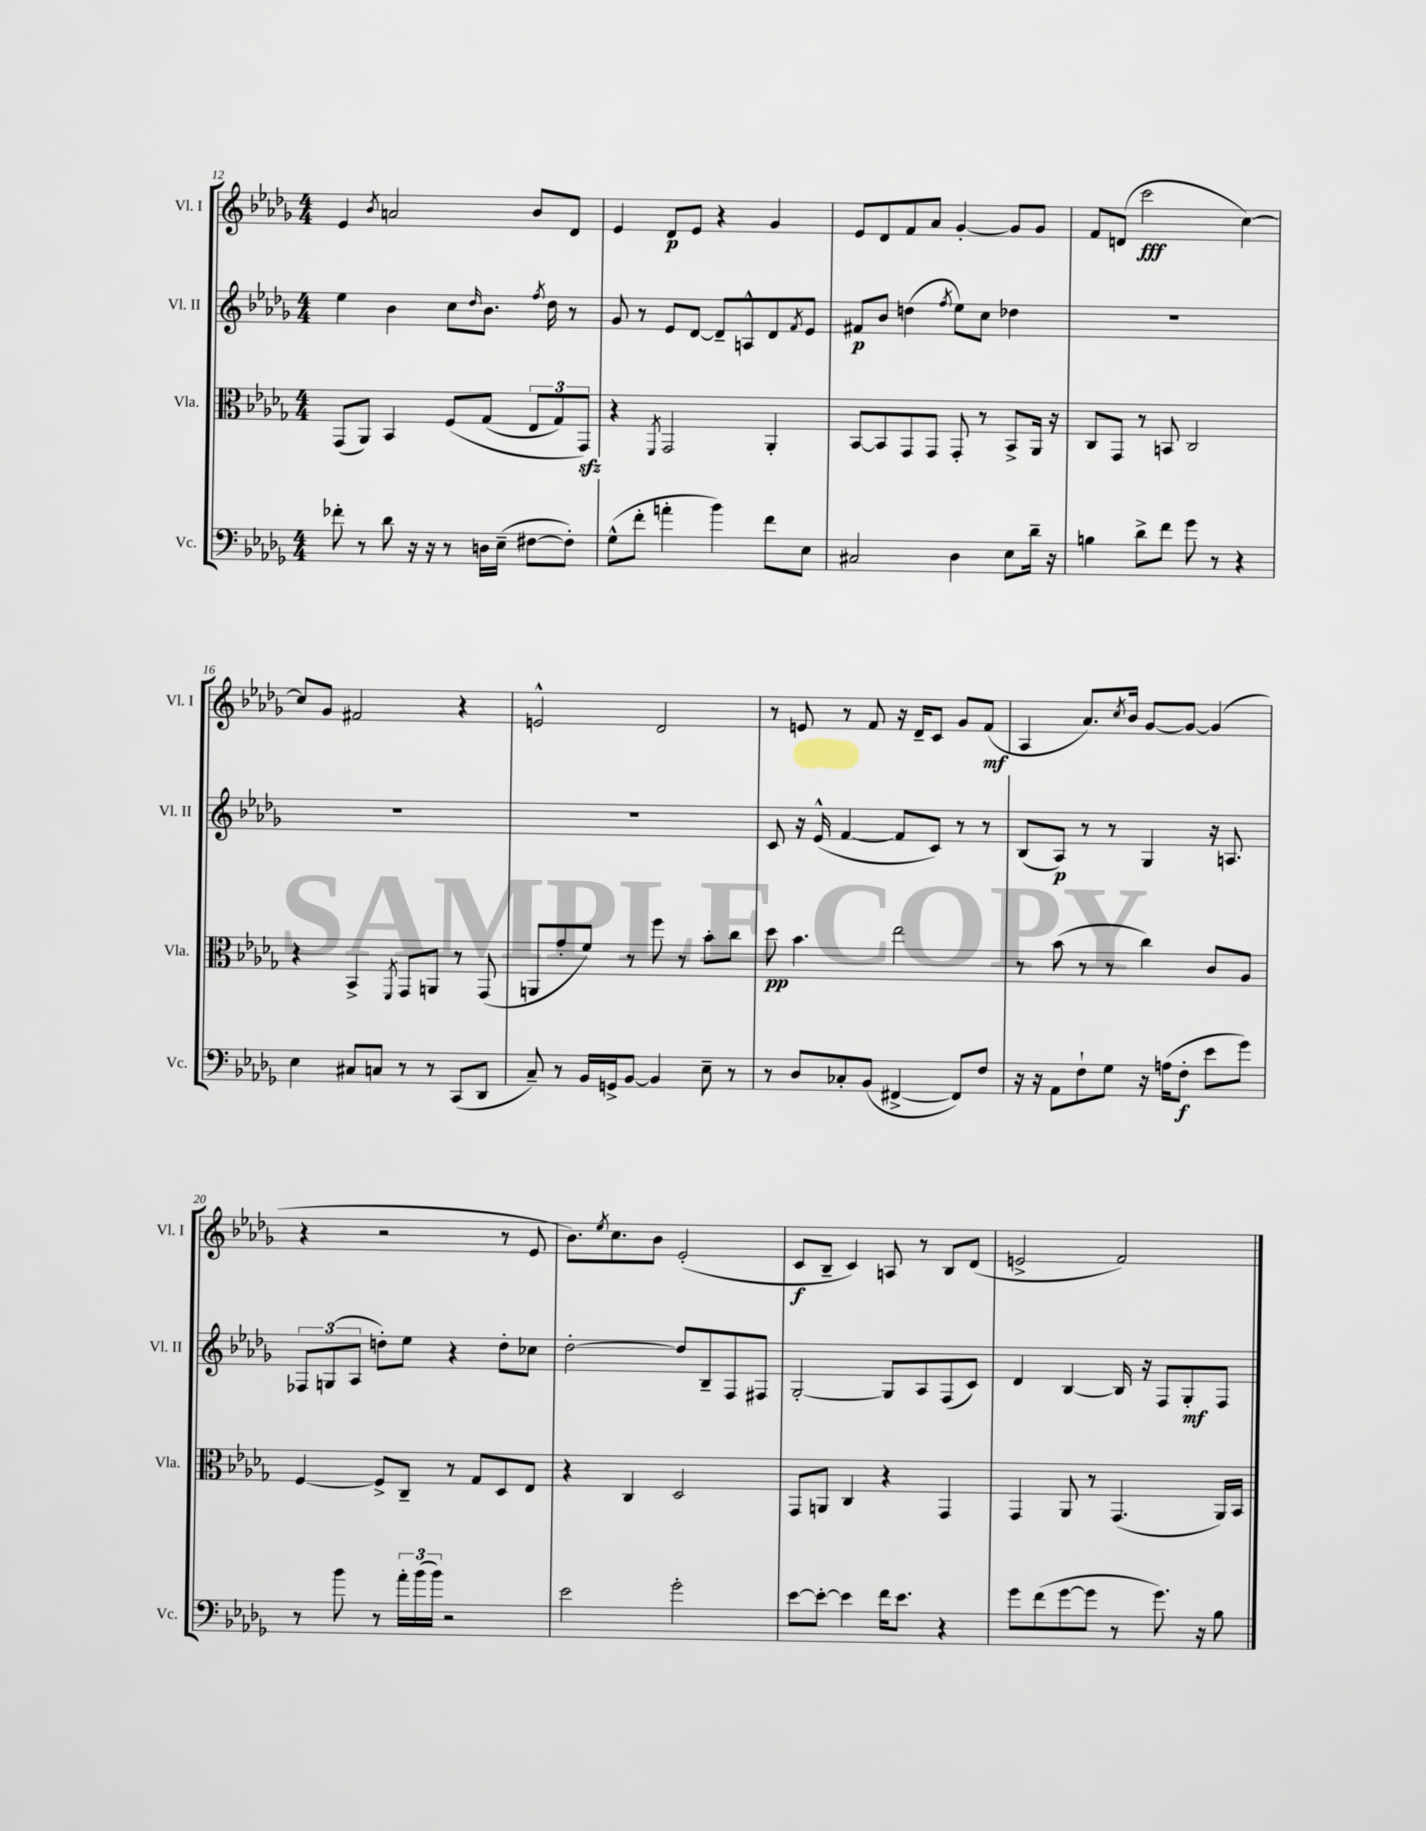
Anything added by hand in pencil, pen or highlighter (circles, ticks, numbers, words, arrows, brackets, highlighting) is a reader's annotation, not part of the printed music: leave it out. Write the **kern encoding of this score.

**kern	**dynam	**kern	**dynam	**kern	**dynam	**kern	**dynam
*part4	*part4	*part3	*part3	*part2	*part2	*part1	*part1
*staff4	*staff4	*staff3	*staff3	*staff2	*staff2	*staff1	*staff1
*I"Vc.	*	*I"Vla.	*	*I"Vl. II	*	*I"Vl. I	*
*I'Vc.	*	*I'Vla.	*	*I'Vl. II	*	*I'Vl. I	*
*clefF4	*	*clefC3	*	*clefG2	*	*clefG2	*
*k[b-e-a-d-g-]	*	*k[b-e-a-d-g-]	*	*k[b-e-a-d-g-]	*	*k[b-e-a-d-g-]	*
*M4/4	*	*M4/4	*	*M4/4	*	*M4/4	*
=12	=12	=12	=12	=12	=12	=12	=12
8f-X'\	.	(8GG-/L	.	4ee-\	.	4e-/	.
8r	.	8AA-/J)	.	.	.	.	.
.	.	.	.	.	.	8qb-/	.
8d-\	.	4BB-/	.	4b-\	.	2an/	.
16r	.	.	.	.	.	.	.
16r	.	.	.	.	.	.	.
8r	.	(8F/L	.	8cc\L	.	.	.
.	.	.	.	16qqdd-/	.	.	.
16Dn\LL	.	(8G-/J	.	8.b-\J	.	.	.
(16E-~\JJ	.	.	.	.	.	.	.
[8F#X\L	.	12E-/L	.	.	.	8b-/L	.
.	.	.	.	8qff/	.	.	.
.	.	.	.	16dd-\	.	.	.
.	.	12G-/)	.	.	.	.	.
8F#'\J])	.	.	.	8r	.	8d-/J	.
.	.	12GG-zz/J)	.	.	.	.	.
=13	=13	=13	=13	=13	=13	=13	=13
(8G-^^\L	.	4r	.	8g-/	.	4e-/	.
8f'\J	.	.	.	8r	.	.	.
.	.	8qFF/	.	.	.	.	.
4an'\	.	2GG-/	.	8e-/L	.	8d-/L	p
.	.	.	.	[8d-/J	.	8e-/J	.
4b-\)	.	.	.	8d-~/L]	.	4r	.
.	.	.	.	8An^^/	.	.	.
8f\L	.	4AA-'/	.	8d-/	.	4g-/	.
.	.	.	.	8qf/	.	.	.
8E-\J	.	.	.	8e-/J	.	.	.
=14	=14	=14	=14	=14	=14	=14	=14
2C#X/	.	[8BB-/L	.	8f#X/L	p	8e-/L	.
.	.	8BB-/]	.	8b-/J	.	8d-/	.
.	.	8GG-/	.	(4ddn\	.	8f/	.
.	.	8GG-/J	.	.	.	8a-/J	.
.	.	.	.	8qff/	.	.	.
4D-\	.	8GG-'/	.	8ee-\L)	.	[4g-'/	.
.	.	8r	.	8cc\J	.	.	.
8E-\L	.	8BB-^/L	.	4dd-X\	.	8g-/L]	.
16d-~\Jk	.	16AA-/Jk	.	.	.	8g-/J	.
16r	.	16r	.	.	.	.	.
=15	=15	=15	=15	=15	=15	=15	=15
4Bn\	.	8C/L	.	1r	.	8f/L	.
.	.	8GG-/J	.	.	.	(8dn/J	.
8d-^\L	.	8r	.	.	.	2ccc\	fff
8f\J	.	8BBn/	.	.	.	.	.
8g-\	.	2C/	.	.	.	.	.
8r	.	.	.	.	.	.	.
4r	.	.	.	.	.	[4cc\)	.
!!LO:LB:g=z
=16	=16	=16	=16	=16	=16	=16	=16
4E-\	.	4r	.	1r	.	8cc/L]	.
.	.	.	.	.	.	8g-/J	.
8C#X/L	.	4BB-^/	.	.	.	2f#X/	.
8Cn/J	.	.	.	.	.	.	.
.	.	8qFF/	.	.	.	.	.
8r	.	8GG-/L	.	.	.	.	.
8r	.	8AAn/J	.	.	.	.	.
(8CC/L	.	8r	.	.	.	4r	.
8DD-/J	.	(8GG-/	.	.	.	.	.
=17	=17	=17	=17	=17	=17	=17	=17
8C~/)	.	8AAn/L	.	1r	.	2en^^/	.
8r	.	8g-'/	.	.	.	.	.
16BB-/LL	.	8f/J)	.	.	.	.	.
16GGn^/J	.	.	.	.	.	.	.
[8BB-/J	.	8r	.	.	.	.	.
4BB-/]	.	8ff\	.	.	.	2d-/	.
.	.	8r	.	.	.	.	.
8E-~\	.	8b-'\L	.	.	.	.	.
8r	.	8cc\J	.	.	.	.	.
=18	=18	=18	=18	=18	=18	=18	=18
8r	.	8dd-\	pp	8c/	.	8r	.
8D-/L	.	4.b-\	.	16r	.	8en/	.
.	.	.	.	(16e-^^/	.	.	.
8C-X'/	.	.	.	[4f/	.	8r	.
(8BB-/J	.	.	.	.	.	8f/	.
[4FF#X^/	.	2ee-\	.	8f/L]	.	16r	.
.	.	.	.	.	.	16d-~/KL	.
.	.	.	.	8c/J)	.	8c/J	.
8FF#/L])	.	.	.	8r	.	8g-/L	.
8F/J	.	.	.	8r	.	(8f/J	mf
=19	=19	=19	=19	=19	=19	=19	=19
16r	.	8r	.	(8B-/L	.	4A-/	.
16r	.	.	.	.	.	.	.
8AA-\L	.	(8b-\	.	8A-/J)	p	.	.
8F`\	.	8r	.	8r	.	8.a-/L)	.
8G-\J	.	8r	.	8r	.	.	.
.	.	.	.	.	.	8qcc/	.
.	.	.	.	.	.	16b-/Jk	.
16r	.	4cc\)	.	4G-/	.	[8g-/L	.
(16An\KL	.	.	.	.	.	.	.
8F'\J	f	.	.	.	.	8g-/J_	.
8e-\L	.	8c/L	.	16r	.	(4g-/]	.
.	.	.	.	8.An/	.	.	.
8g-\J)	.	8A-/J	.	.	.	.	.
!!LO:LB:g=z
=20	=20	=20	=20	=20	=20	=20	=20
8r	.	[4F/	.	12F-X/L	.	4r	.
.	.	.	.	(12Gn/	.	.	.
8b-\	.	.	.	.	.	.	.
.	.	.	.	12A-/J	.	.	.
8r	.	8F^/L]	.	8ddn'\L)	.	2r	.
24a-'\LL	.	8C~/J	.	8ee-\J	.	.	.
(24b-\	.	.	.	.	.	.	.
24b-\JJ)	.	.	.	.	.	.	.
2r	.	8r	.	4r	.	.	.
.	.	8G-/L	.	.	.	.	.
.	.	8D-/	.	8dd'\L	.	8r	.
.	.	8E-/J	.	8cc-X\J	.	8e-/	.
=21	=21	=21	=21	=21	=21	=21	=21
2e-\	.	4r	.	[2dd-'\	.	8.b-\L)	.
.	.	.	.	.	.	8qee-/	.
.	.	.	.	.	.	8.cc\	.
.	.	4C/	.	.	.	.	.
.	.	.	.	.	.	8b-\J	.
2g-'\	.	2D-/	.	8dd-/L]	.	(2e-'/	.
.	.	.	.	8B-~/	.	.	.
.	.	.	.	8F/	.	.	.
.	.	.	.	8F#X/J	.	.	.
=22	=22	=22	=22	=22	=22	=22	=22
[8e-\L	.	8GG-/L	.	[2G-'/	.	8c/L	f
8e-'\J_	.	8AAn/J	.	.	.	8B-~/J	.
4e-\]	.	4C/	.	.	.	4c/)	.
16f\KL	.	4r	.	8G-/L]	.	8An/	.
8.e-\J	.	.	.	.	.	.	.
.	.	.	.	8A-/	.	8r	.
4r	.	4GG-/	.	(8F/	.	8B-/L	.
.	.	.	.	8c/J)	.	(8d-/J	.
=23	=23	=23	=23	=23	=23	=23	=23
8g-\L	.	4GG-/	.	4d-/	.	2en^/	.
(8f\	.	.	.	.	.	.	.
[8g-\	.	8AA-/	.	[4B-/	.	.	.
8g-\J]	.	8r	.	.	.	.	.
8r	.	(4.GG-/	.	16B-/]	.	2f/)	.
.	.	.	.	16r	.	.	.
8.g-\)	.	.	.	8F/L	.	.	.
.	.	.	.	8G-'/	mf	.	.
16r	.	.	.	.	.	.	.
8B-\	.	16AA-/LL)	.	8F/J	.	.	.
.	.	16BB-/JJ	.	.	.	.	.
==	==	==	==	==	==	==	==
*-	*-	*-	*-	*-	*-	*-	*-
